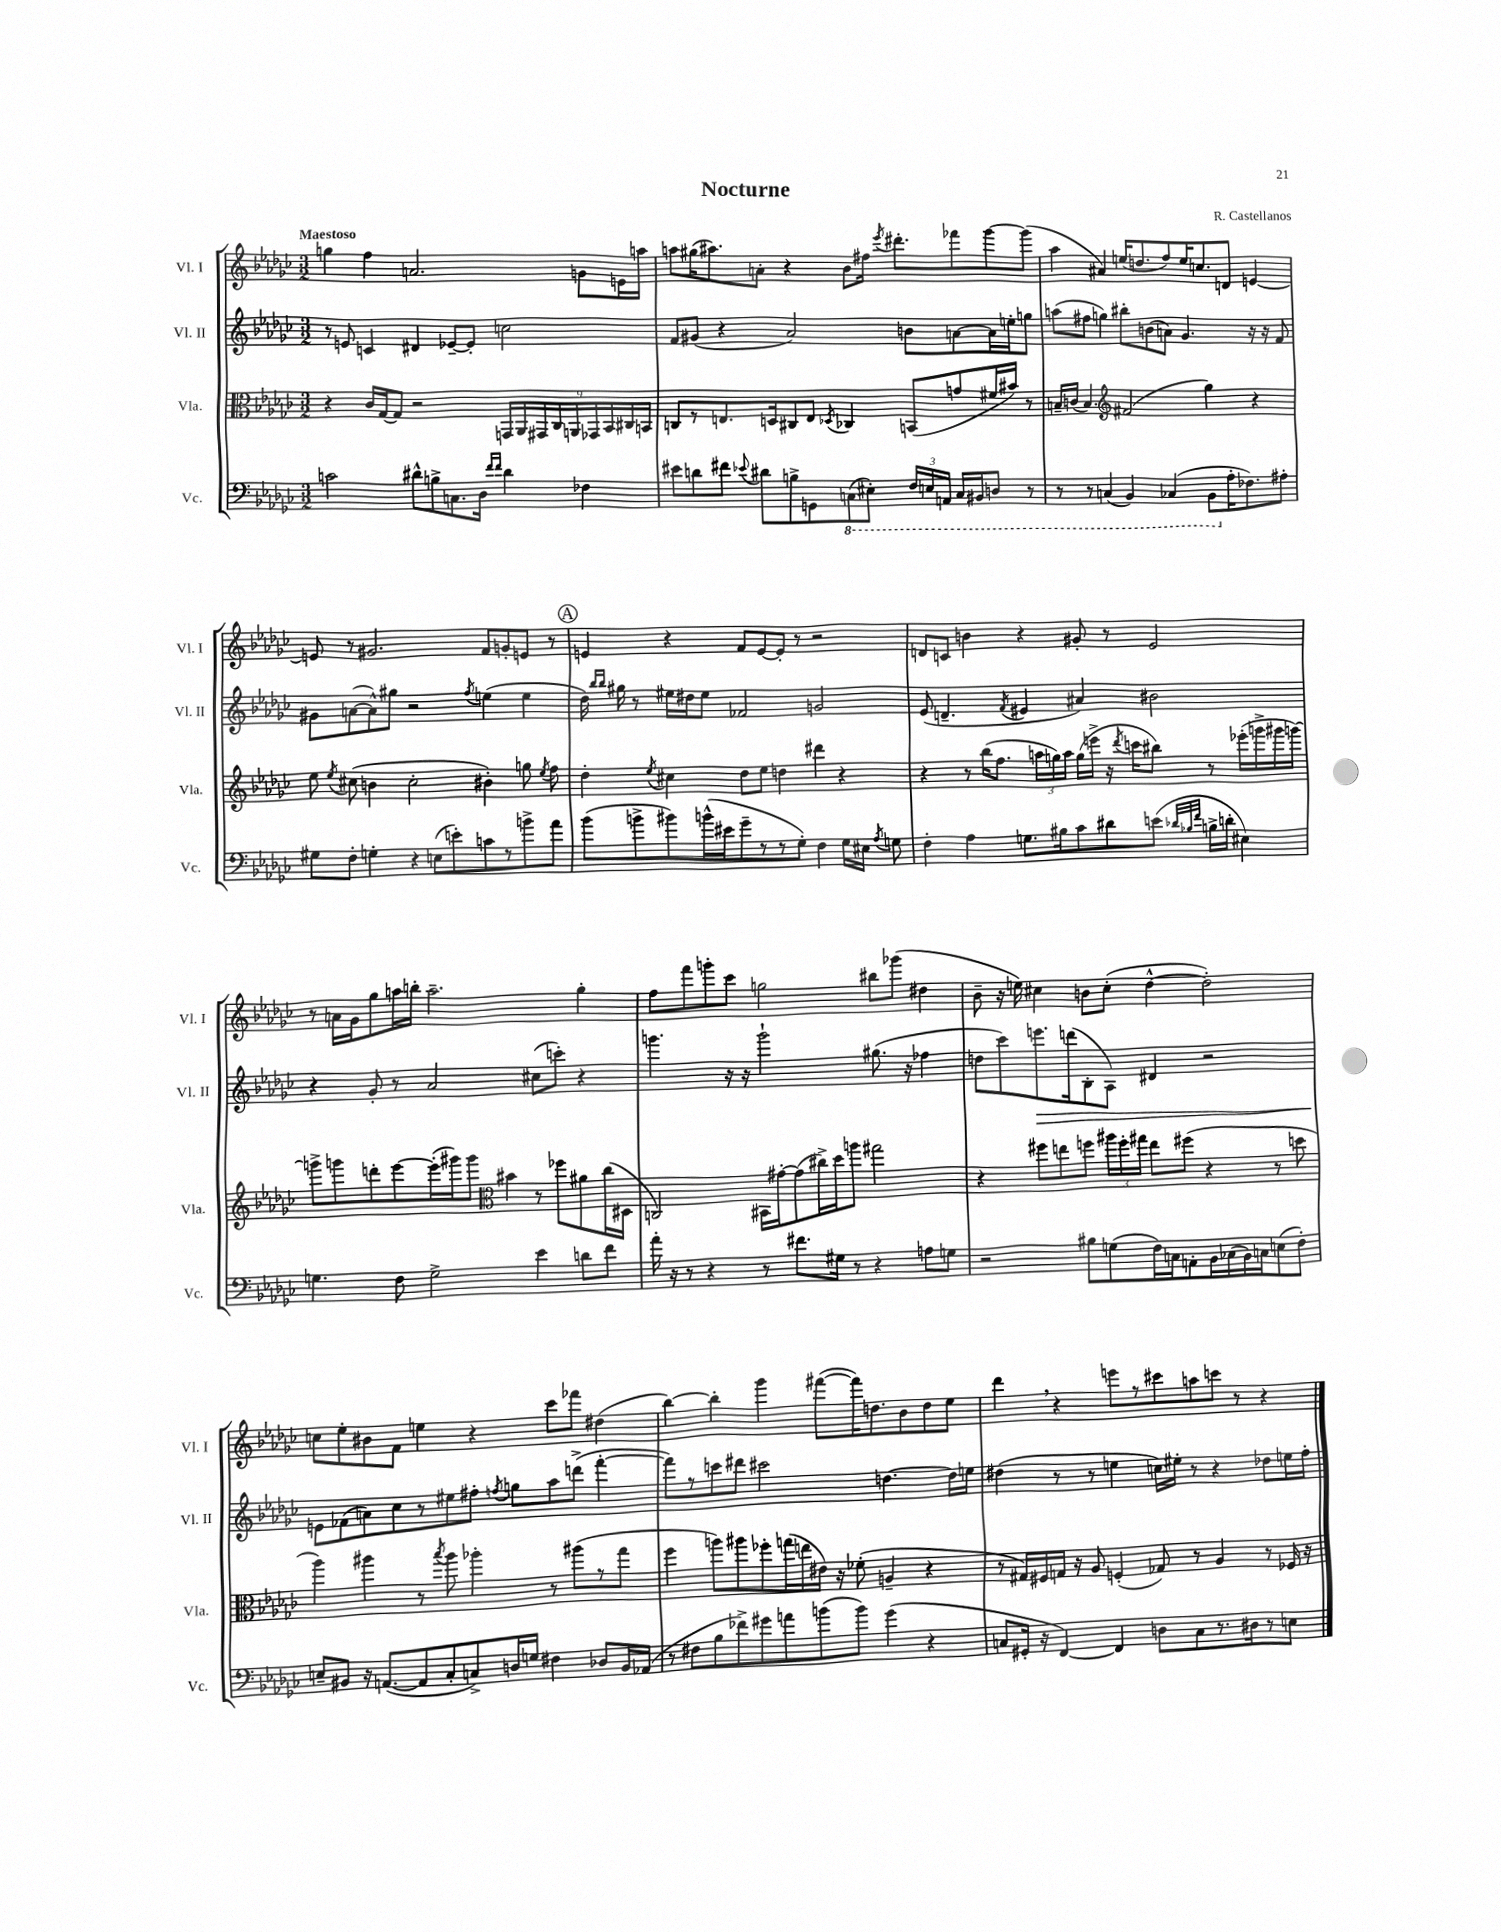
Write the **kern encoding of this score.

**kern	**kern	**kern	**dynam	**kern
*part4	*part3	*part2	*part2	*part1
*staff4	*staff3	*staff2	*staff2	*staff1
*I"Vc.	*I"Vla.	*I"Vl. II	*	*I"Vl. I
*I'Vc.	*I'Vla.	*I'Vl. II	*	*I'Vl. I
*clefF4	*clefC3	*clefG2	*	*clefG2
*k[b-e-a-d-g-c-]	*k[b-e-a-d-g-c-]	*k[b-e-a-d-g-c-]	*	*k[b-e-a-d-g-c-]
*M3/2	*M3/2	*M3/2	*	*M3/2
=1	=1	=1	=1	=1
!	!	!	!	!LO:TX:a:B:t=Maestoso
2cn\	4r	8r	.	4ggn\
.	.	8en/	.	.
.	16c-/LL	4cn/	.	4ff\
.	[16G-/J	.	.	.
.	8G-/J]	.	.	.
8d#X^^\L	2r	4d#X/	.	2.an/
8Bn^\	.	.	.	.
8.Cn\	.	[8e-X~/L	.	.
.	.	8e-'/J]	.	.
16D-\Jk	.	.	.	.
16qqf/LL	.	.	.	.
16qqf/JJ	.	.	.	.
4d#\	18GGn/LL	2ccn\	.	.
.	18AA-/	.	.	.
.	18GG#X/	.	.	.
.	18C-/	.	.	.
.	18AAn/	.	.	.
4F-X\	.	.	.	8gn\L
.	18GG-X/	.	.	.
.	18BB-/	.	.	.
.	.	.	.	16en\L
.	18C#X/	.	.	.
.	.	.	.	16aan\JJ
.	18BBn/JJ	.	.	.
=2	=2	=2	=2	=2
8e#X\L	8Cn/L	8f/L	.	8aan\L
8dn\	8r	(8g#X/J	.	(16gg#X\K
.	.	.	.	8.aa#X\)
8f#X\J	8.En/	4r	.	.
8qqe-X/	.	.	.	.
8d#X\L	.	.	.	8an'\J
.	16Dn/k	.	.	.
8Bn^\	8C#X/	2a-/)	.	4r
8GGn\	8E/J	.	.	.
.	8qD-X/	.	.	.
*8ba	*	*	*	*
(8CCn\	4C-X/	.	.	8b-\L
8EE#X'\J)	.	.	.	16ff#X\Jk
.	.	.	.	8qeee-/
.	.	.	.	8.ddd#X'\L
24FF/LL	(8BBn/L	8bn\L	.	.
24EEn/	.	.	.	.
24AAAn/JJ	.	.	.	.
16CC/LL	8gn/	[8an\	.	8fff-X\
16BBB#X/J	.	.	.	.
8DDn/J	16f#X/L	16a\L]	.	[8ggg-\
.	16b#X/JJ)	16een'\J	.	.
8r	8r	8ggn\J	.	(8ggg-\J]
=3	=3	=3	=3	=3
8r	16Bn~/LL	(8aan\L	.	4aa-\
.	(16cn/JJ	.	.	.
8r	4.B/)	8ff#X\J	.	.
(4CCn/	.	4ggn\)	.	4a#X/)
*	*clefG2	*	*	*
4BBB-/)	(2f#X/	8bb#X'\L	.	(16een/KL
.	.	.	.	8.ddn/
.	.	(8bn\	.	.
(4CC-X/	.	8an\J)	.	8ff/)
.	.	4.g-/	.	16ee/K
.	.	.	.	8.ccn/
8BBB-\L	4gg-\)	.	.	.
*X8ba	*	*	*	*
16A-'\K	.	.	.	8dn/J
8.F-X\)	.	.	.	.
.	4r	16r	.	[4en/
.	.	16r	.	.
8A#X'\J	.	8f/	.	.
!!LO:LB:g=z
=4	=4	=4	=4	=4
8G#X\L	8ee-\	8g#X\L	.	8en/]
.	8qee-/	.	.	.
8F'\J	(8cc#X\	([8an\	.	8r
4Gn'\	4bn\	8a^^\])	.	2.g#X/
.	.	8gg#X\J	.	.
4r	2cc#'\	2r	.	.
(8En\L	.	.	.	.
8en'\)	.	.	.	.
.	.	8qff/	.	.
8cn\	4b#X'\)	(4een\	.	8f/L
8r	.	.	.	8gn'/
8bn^\	8ggn\	4ee\	.	8en/J
.	8qee-/	.	.	.
8a-\J	8ff\	.	.	8r
!!LO:REH:place=s1:t=A
=5	=5	=5	=5	=5
(8b-\L	4dd-'\	16dd-\)	.	4en/
.	.	16qqbb-/LL	.	.
.	.	16qqbb-/JJ	.	.
.	.	16gg#X\	.	.
8bn^\	.	8r	.	.
.	8qee-/	.	.	.
8b#X\)	4cc#X\	16ee#X\LL	.	4r
.	.	16dd#X\J	.	.
(16bn^^\L	.	8ee#\J	.	.
16e#X\J	.	.	.	.
8g-~\	8dd-\L	2f-X/	.	8f/L
8r	8ee-\J	.	.	[8e/
8r	4ddn\	.	.	8e'/J]
8G-'\J)	.	.	.	8r
4F\	4ddd#X\	2gn/	.	2r
16G-\LL	4r	.	.	.
16E#X\JJ	.	.	.	.
8qA-/	.	.	.	.
8Gn\	.	.	.	.
=6	=6	=6	=6	=6
4F'\	4r	(8e-/	.	8dn/L
.	.	4.dn~/	.	8cn/J
4A-\	8r	.	.	4bn\
.	(16bb-\KL	.	.	.
.	8.ff\J	.	.	.
.	.	8qf/	.	.
8.Gn\L	.	4e#X/	.	4r
.	24aan\LL	.	.	.
.	24ggn\)	.	.	.
16B#X\k	.	.	.	.
.	24aa\JJ	.	.	.
8c-\	(16gg\LL	4a#X/)	.	8g#X'/
.	16eeen^\JJ	.	.	.
8d#X\	16r	.	.	8r
.	8qddd-/	.	.	.
.	16cccn\KL	.	.	.
(8en\J	8bb#X\J)	2b#X\	.	2e-/
32qqd-X/LLL	.	.	.	.
32qqB-X/	.	.	.	.
32qqf/JJJ	.	.	.	.
16Bn^\LL	8r	.	.	.
16dn'\JJ	.	.	.	.
4E#X\)	(16eee-X'\LL	.	.	.
.	16gggn^\	.	.	.
.	16ggg#X\	.	.	.
.	[16gggn\JJ)	.	.	.
!!LO:LB:g=z
=7	=7	=7	=7	=7
4.Gn\	8gggn^\L]	4r	.	8r
.	8gggn\	.	.	16an\LL
.	.	.	.	16g-\J
.	8dddn'\	8g-'/	.	8gg-\
8F\	[8eee-\	8r	.	16aan\L
.	.	.	.	16bbn'\JJ
2G^\	(16eee-'\L]	2a-/	.	2.aa~\
.	16ggg#X\J)	.	.	.
.	8ggg#\J	.	.	.
*	*clefC3	*	*	*
.	4b#X\	.	.	.
4e-\	8r	(8cc#X\L	.	.
.	8ff-X\L	8cccn'\J)	.	.
8dn\L	8a#X\	4r	.	4gg-'\
8f\J	(16cc-\L	.	.	.
.	16D#X\JJ	.	.	.
=8	=8	=8	=8	=8
16a-'\	2Cn/)	4.gggn\	.	8ff\L
16r	.	.	.	.
8r	.	.	.	8fff\
4r	.	.	.	8gggn'\
.	.	16r	.	8ccc-\J
.	.	16r	.	.
8r	16BB#X\LL	2ggg`\	.	2ggn\
.	[16g#X'\J	.	.	.
8.f#X\L	(8g#\]	.	.	.
.	16cc#X^\L)	.	.	.
16G#X\Jk	16dd-\J	.	.	.
8r	8aan\J	.	.	.
4r	2gg#X\	(8.gg#X\	.	8bb#X\L
.	.	.	.	(8ggg-X\J
.	.	16r	.	.
8An\L	.	4ff-X\	.	4dd#X\
8Gn\J	.	.	.	.
=9	=9	=9	=9	=9
2r	4r	8ddn\L	.	8b-~\
.	.	8ccc-\)	.	16r
.	.	.	.	16een\)
!	!	!	!LO:HP:b	!
.	8ff#X\L	8.eeen\	>	4cc#X\
.	8een\	.	.	.
.	.	(16dddn\k	.	.
8B#X\L	8ffn\J	8B-'\	.	8bn\L
(8Gn\	24aa#X\LL	8A-\J)	.	(8cc#'\J
.	24ff'\	.	.	.
.	24gg#X\JJ	.	.	.
16F\L)	8ee\L	4d#X/	.	[4dd-^^\
16Cn\J	.	.	.	.
8AAn'\	(8ff#X\J	.	.	.
16BB-\L	4r	2r	.	2dd-'\])
(16C-X\	.	.	.	.
16BB-\)	.	.	.	.
16Cn\J	.	.	.	.
(8En\	8r	.	.	.
8F'\J)	8ddn\	.	.	.
!!LO:LB:g=z
=10	=10	=10	=10	=10
8En~/L	4aa-\)	8en\L	.	8ccn\L
8BB#X/J	.	(8f-X\	]	8ee-'\
16r	4aa#X\	8an\)	.	8b#X\
([8.AAn/L	.	.	.	.
.	.	8cc-\	.	8f\J
8AA/]	8r	8r	.	4een\
.	8qbb-/	.	.	.
8C-'/	8aa#\	8ee#X\	.	.
8Cn^/)	4aa-X'\	8ff#X'\J	.	4r
.	.	8qffn/	.	.
16Dn/L	.	8ggn\L	.	.
16Gn/JJ	.	.	.	.
4F#X\	8r	8aa-\	.	8ccc-\L
.	(8aa#X\L	(8dddn^\J	.	8fff-X\J
8D-X/L	8r	[4fff'\	.	(4dd#X\
16BB#/L	8gg-\J	.	.	.
(16AA-X/JJ	.	.	.	.
=11	=11	=11	=11	=11
8r	4ff\	8fff\L])	.	[4bb-\)
8F#X\L	.	8r	.	.
8B-\	8aan\L)	8cccn\	.	4bb-'\]
8f-X^\)	8aa#X\	8ddd#X\J	.	.
8g#X\	8ff-X'\	2ccc#X\	.	4ggg-\
8an\	(16ggn\L	.	.	.
.	16een\	.	.	.
(8bn\	16e#X\JJ)	.	.	([8fff#X\L
.	16r	.	.	.
8b\J)	(8f-X'\	.	.	16fff#\K])
.	.	.	.	8.ddn\
(4g#\	4An~/	[4.ddn\	.	.
.	.	.	.	8b-\
4r	4r	.	.	8dd\
.	.	16dd\LL]	.	8ee-\J
.	.	16een\JJ	.	.
=12	=12	=12	=12	=12
8Cn/L	8r	(4dd#X\	.	4ddd-,\
16GG#X'/Jk	16G#X/LL)	.	.	.
16r	16F#X/	.	.	.
[4FF/)	16Gn/JJ	8r	.	4r
.	16r	.	.	.
.	8A-/	8r	.	.
4FF/]	(4Fn'/	4een\	.	8eeen\L
.	.	.	.	8r
8Dn\L	8G-X/)	16ccn\LL)	.	8ccc#X\
.	.	16ee#X'\JJ	.	.
8C\	8r	8r	.	8aan\
8.r	4A-/	4r	.	8cccn\J
.	.	.	.	8r
16D#X\k	.	.	.	.
8r	8r	8dd-X\L	.	4r
8En\J	16F-X/	16een\L	.	.
.	16r	16ff'\JJ	.	.
==	==	==	==	==
*-	*-	*-	*-	*-
